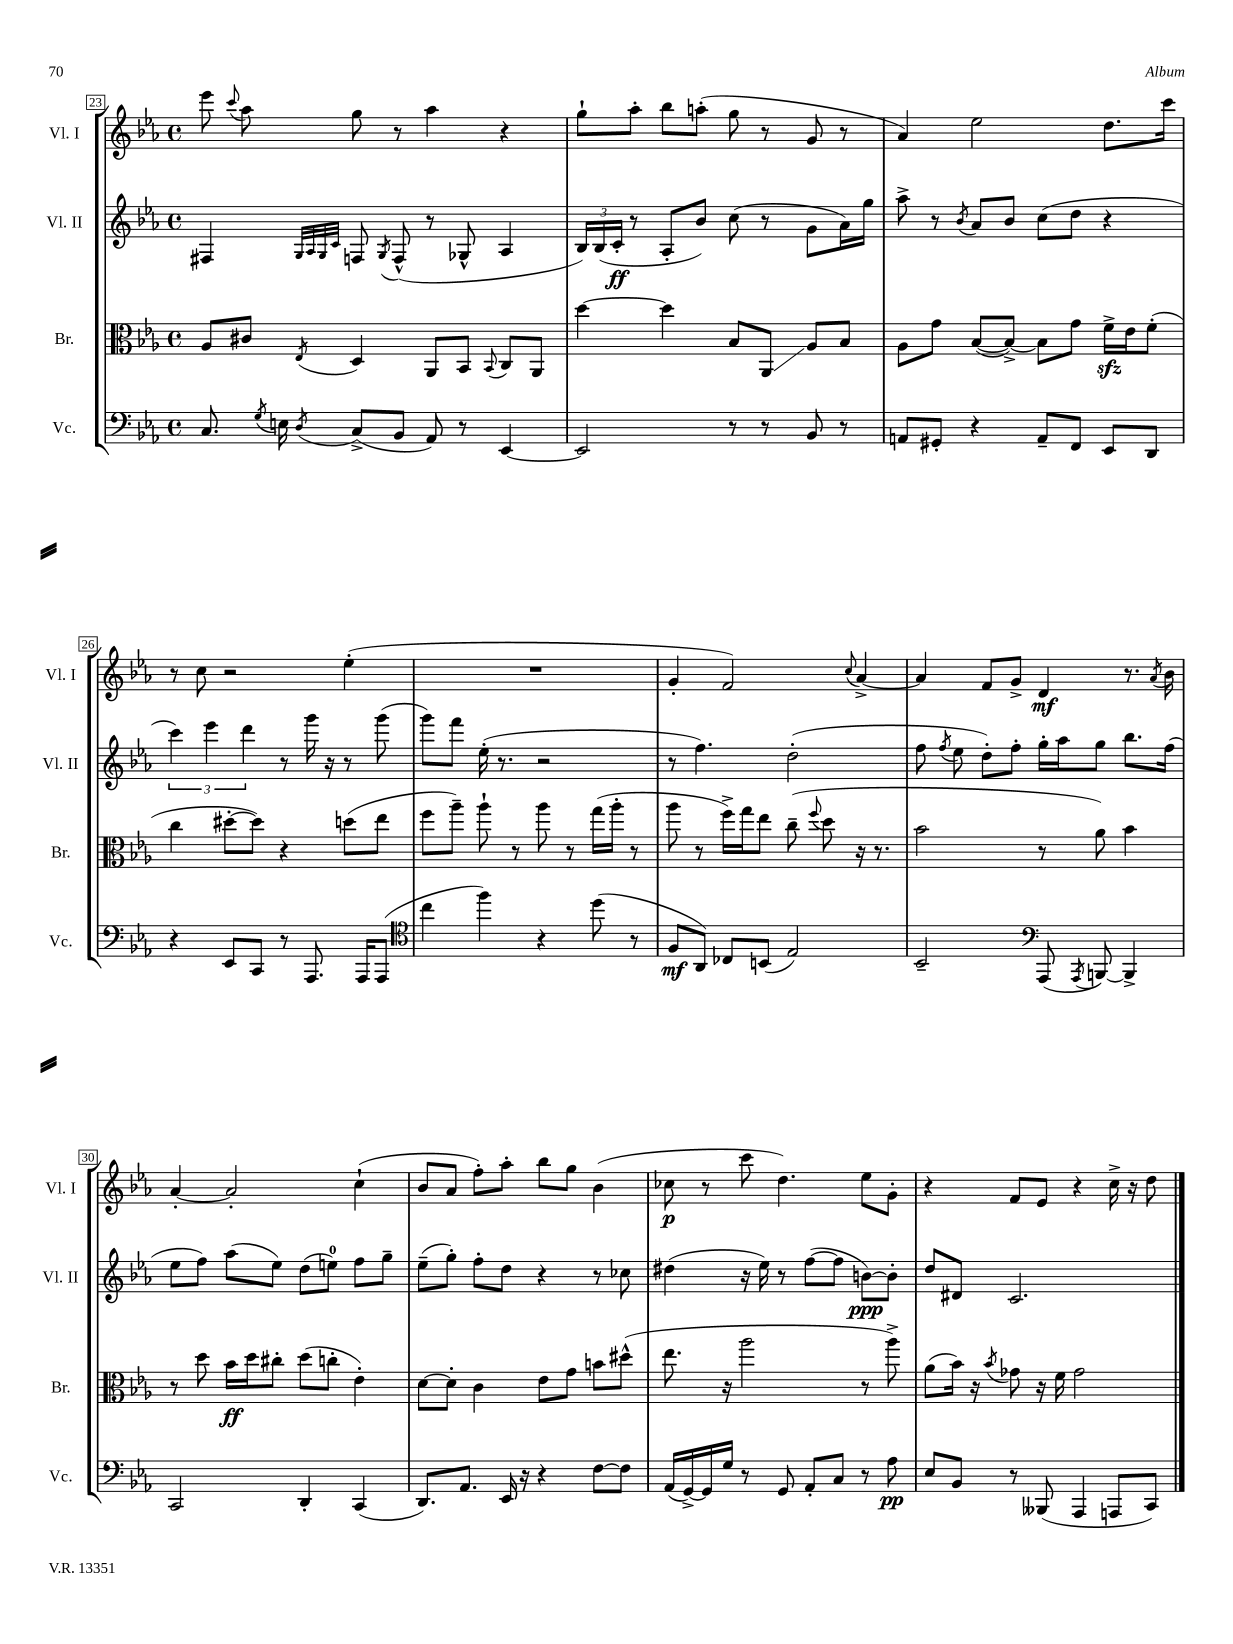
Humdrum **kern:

**kern	**kern	**kern	**kern
*staff4	*staff3	*staff2	*staff1
*clefF4	*clefC3	*clefG2	*clefG2
*k[b-e-a-]	*k[b-e-a-]	*k[b-e-a-]	*k[b-e-a-]
*M4/4	*M4/4	*M4/4	*M4/4
*met(c)	*met(c)	*met(c)	*met(c)
8.C	8A-	4F#	8eee-
.	.	.	8qqccc
.	8c#	.	8aa-
8qG	.	.	.
16E	.	.	.
.	.	32qqG	.
.	.	32qqA-	.
.	.	32qqG	.
8qD	8qE-	32qqc	.
(8C^	4D	8F	8gg
.	.	8qG	.
8BB-	.	(8F^^	8r
8AA-)	8AA-	8r	4aa-
8r	8BB-	8G-^^	.
.	8qqBB-	.	.
[4EE-	8C	4A-	4r
.	8AA-	.	.
=	=	=	=
2EE-]	[4dd	24B-)	8gg`
.	.	(24B-	.
.	.	24c'	.
.	.	8r	8aa-'
.	4dd]	8A-'	8bb-
.	.	8b-)	(8aa'
8r	8B-	(8cc	8gg
8r	8AA-	8r	8r
8BB-	8A-	8g	8g
8r	8B-	16a-)	8r
.	.	16gg	.
=	=	=	=
8AA	8A-	8aa-^	4a-)
8GG#'	8g	8r	.
.	.	8qb-	.
4r	([8B-	8a-	2ee-
.	8B-^_)	8b-	.
8AA~	8B-]	(8cc	.
8FF	8g	8dd	.
8EE-	16f^	4r	8.dd
.	16e-	.	.
8DD	(8f'	.	.
.	.	.	16ccc
=	=	=	=
4r	4cc	6ccc)	8r
.	.	.	8cc
.	.	6eee-	.
8EE-	[8dd#'	.	2r
.	.	6ddd	.
8CC	8dd#])	.	.
8r	4r	8r	.
8.AAA-	.	16ggg	.
.	.	16r	.
.	(8dd	8r	(4ee-'
16AAA-	.	.	.
(8AAA-	8ee-	(8ggg	.
=	=	=	=
*clefC4	*	*	*
4cc	8ff	8ggg)	1r
.	8aa-~)	8fff	.
4ff)	8aa-`	(16ee-'	.
.	.	8.r	.
.	8r	.	.
4r	8aa-	2r	.
.	8r	.	.
(8dd	(16gg	.	.
.	16aa-'	.	.
8r	8r	.	.
=	=	=	=
8F	8aa-	8r	4g'
8AA-)	8r	4.ff)	.
8C-	16ff^)	.	2f)
.	16gg	.	.
(8BB	8ee-	.	.
2E-)	(8cc~	(2dd'	.
.	8qqff	.	.
.	8dd	.	.
.	.	.	8qqcc
.	16r	.	[4a-^
.	8.r	.	.
=	=	=	=
2BB-~	2b-	8ff	4a-]
.	.	8qff	.
.	.	8ee-	.
.	.	8dd')	8f
.	.	8ff'	8g^
*clefF4	*	*	*
(8AAA-	8r	16gg'	4d
.	.	16aa-	.
8qAAA-	.	.	.
[8BBB)	8a-)	8gg	.
4BBB^]	4b-	8.bb-	8.r
.	.	.	8qa-
.	.	(16ff	16b-
=	=	=	=
2CC	8r	8ee-	[4a-'
.	8dd	8ff)	.
.	16b-	(8aa-	2a-']
.	16dd	.	.
.	8cc#'	8ee-)	.
4DD'	(8dd	(8dd	.
.	8cc'	8ee)	.
(4CC	4e-')	8ff	(4cc`
.	.	8gg~	.
=	=	=	=
8.DD)	[8d	(8ee-~	8b-
.	8d']	8gg')	8a-
8.AA-	.	.	.
.	4c	8ff'	8ff')
16EE-	.	8dd	8aa-'
16r	.	.	.
4r	8e-	4r	8bb-
.	8g	.	8gg
[8F	8b	8r	(4b-
8F]	(8dd#^^	8cc-	.
=	=	=	=
(16AA-	8.ee-	(4dd#	8cc-
[16GG^)	.	.	.
16GG]	.	.	8r
16G	16r	.	.
8r	2aa-	16r	8ccc
.	.	16ee-)	.
8GG	.	8r	4.dd)
8AA-'	.	([8ff	.
8C	.	8ff]	.
8r	8r	[8b)	8ee-
8A-	8aa-^)	8b']	8g'
=	=	=	=
8E-	(8a-	8dd	4r
8BB-	16b-)	8d#	.
.	16r	.	.
.	8qb-	.	.
8r	8g-	2.c	8f
(8BBB--	16r	.	8e-
.	16f	.	.
4AAA-	2g-	.	4r
8AAA	.	.	16cc^
.	.	.	16r
8CC)	.	.	8dd
==	==	==	==
*-	*-	*-	*-
